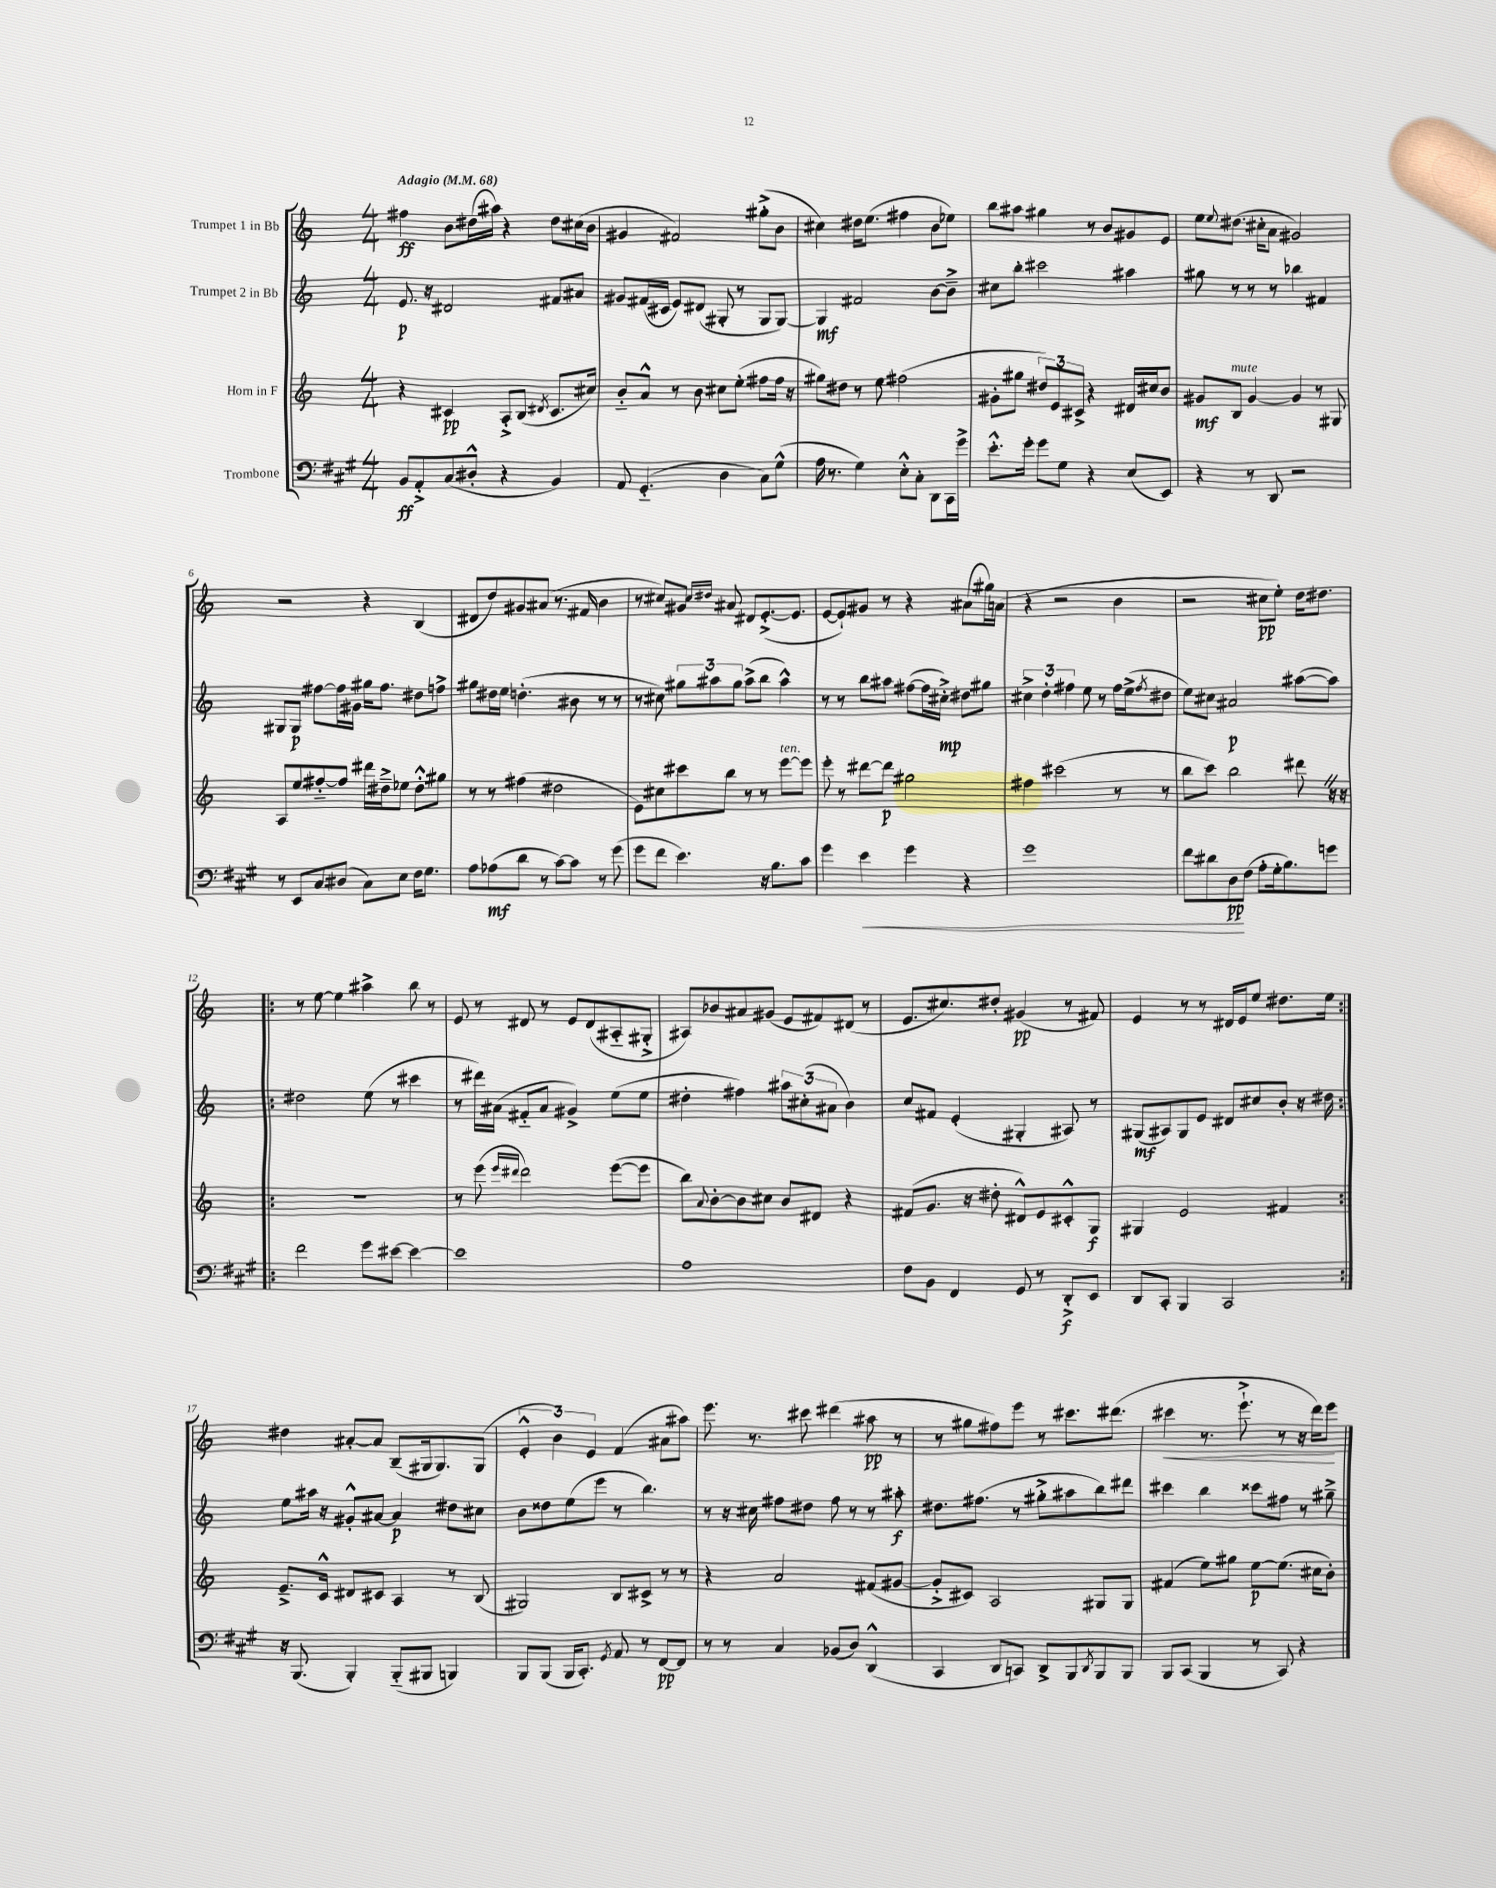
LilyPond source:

<<
\new StaffGroup <<
\new Staff = "s0" \with { instrumentName = "Trumpet 1 in Bb" } {
    \clef treble \key c \major \numericTimeSignature \time 4/4 \tempo "Adagio" 4 = 68
    fis''4\ff b'8 dis''16( ais''16) r4 dis''8 cis''16( b'16 |
    gis'4 fis'2) gis''8-.->( b'8 |
    cis''4) dis''16 e''8.( fis''4 b'8 ees''8) |
    b''8 ais''8 gis''4 r8 b'8 gis'8 e'8 |
    e''8 \appoggiatura { e''8 } dis''8.( cis''16-. a'8 gis'2) |
    r2 r4 b4( |
    dis'8 d''8) gis'8 ais'8( r8. fis'16 b'4 |
    r8 cis''8) gis'8 \grace { cis''16 dis''16 } ais'8 dis'8 e'8.~-.->( e'8. |
    e'8~ e'8-!) gis'8 r8 r4 ais'8( gis''16) a'16( |
    r4 r2 b'4 |
    r2 cis''8\pp e''8-.) d''16 dis''8. |
    \repeat volta 2 { r8 e''8~ e''4 ais''4-> b''8 r8 |
    e'8 r8 dis'8 r8 e'8 dis'8( ais8-_ gis8-.-> |
    ais8) bes'8 ais'8 gis'8( e'8 fis'8) dis'8( r8 |
    e'8. cis''8.) dis''8-. gis'4\pp( r8 fis'8) |
    e'4 r8 r8 dis'16 e'16 e''8 dis''8. e''16 | }
    dis''4 ais'8~-. ais'8 b8--( gis16 gis8.) gis8( |
    \tuplet 3/2 { e'4-.-^ b'4) e'4 } f'4( ais'8 ais''8) |
    e'''8. r8. cis'''8 dis'''4( ais''8\pp r8 |
    r8 gis''8 fis''8) e'''8 r8 cis'''8. dis'''8.( |
    cis'''4\< r8. e'''8.-!-> r8 r16 d'''16) e'''8\! \bar "|." |
}
\new Staff = "s1" \with { instrumentName = "Trumpet 2 in Bb" } {
    \clef treble \key c \major \numericTimeSignature \time 4/4
    e'8.\p r16 dis'2 fis'8 ais'8 |
    gis'8 fis'16( cis'16 e'8) dis'8( gis8-. r8 gis8 gis8~) |
    gis4\mf fis'2 b'8~ b'8---> |
    cis''8 b''8-. cis'''2 ais''4 |
    gis''8 r8 r8 r8 bes''4 fis'4 |
    gis8 gis8\p fis''8~ fis''16 gis'16 gis''16 fis''8. dis''8 f''8-> |
    gis''8 dis''16 e''16 d''4.-.( bis'8 r8 r8 |
    r8 cis''8) \tuplet 3/2 { gis''8 ais''8 gis''8 } ais''8->( b''8 ais''4-^) |
    r8 r8 b''8 ais''8 fis''8~( fis''16 cis''16-.->\mp) dis''8 gis''8 |
    \tuplet 3/2 { cis''4-> d''4-. fis''4 } e''8 r8 fis''16 e''16->( \acciaccatura { fis''8 } dis''8 |
    e''8) cis''8 ais'2\p ais''8~( ais''8) |
    \repeat volta 2 { dis''2 e''8( r8 cis'''4 |
    r8 dis'''16) ais'16( fis'8-_ ais'8 gis'4->) e''8( e''8 |
    dis''4-. fis''4) \tuplet 3/2 { ais''8 cis''8-.( ais'8 } b'4) |
    c''8 fis'8 e'4-.( gis4-. ais8) r8 |
    gis8\mf( ais8) gis8 e'8 dis'8 cis''8 b'8-. r16 dis''16 | }
    e''8 ais''16 r16 gis'8-.-^ ais'8~ ais'4\p dis''8 cis''8 |
    b'8 disis''8 e''8( e'''8 r8 b''4.) |
    r8 r16 cis''16 fis''8 dis''8 fis''8 r8 r8 ais''8-.\f |
    dis''8. fis''8.( r8 gis''8-.-> ais''8 b''8) dis'''8 |
    cis'''4 b''4 cisis'''8 fis''8 r8 gis''8---> \bar "|." |
}
\new Staff = "s2" \with { instrumentName = "Horn in F" } {
    \clef treble \key c \major \numericTimeSignature \time 4/4
    r4 cis'4\pp a8-.-> b8( \acciaccatura { dis'8 } cis'8. cis''16) |
    b'8-_ a'8-^ r8 b'8 cis''8 e''8-.( fis''8 fis''16 r16 |
    gis''8) dis''8 r8 e''8 fis''2( |
    gis'8-. gis''8 \tuplet 3/2 { dis''8) e'8 cis'8-> } r4 dis'16 cis''16 b'8 |
    gis'8\mf b8^\markup { \italic "mute" } gis'4~ gis'4 r8 gis8 |
    a8 e''8 fis''8~-_ fis''8 dis'''16 dis''16---> ees''8 dis''8-.-^ gis''8 |
    r8 r8 fis''4( dis''2 |
    e'8) cis''8 cis'''8 b''8 r8 r8 e'''8~^\markup { \italic "ten." } e'''8 |
    e'''8-. r8 dis'''8~ dis'''8\p gis''2 |
    fis''4 cis'''2( r8 r8 |
    b''8 c'''8) b''2 dis'''8 \once \override BreathingSign.text = \markup { \musicglyph "scripts.caesura.straight" } \breathe r16 r16 |
    \repeat volta 2 { R1 |
    r8 e'''8( \grace { e'''16 dis'''16 } dis'''2) e'''8~( e'''8 |
    b''8) \appoggiatura { a'8 } b'8~-. b'8 cis''8 b'8 dis'8 r4 |
    fis'8( g'8. r16 dis''8-. dis'8-^) e'8 cis'8-.-^ g8\f |
    gis4 e'2 fis'4 | }
    e'8.---> c'16-^ dis'8 cis'8 a4 r8 b8( |
    gis2) b8 cis'8-> r8 r8 |
    r4 a'2 fis'8( gis'8~ |
    gis'8-.-> cis'8) a2 gis8 gis8 |
    fis'4( e''8) gis''8 e''8~\p e''8.( cis''16 b'8-.) \bar "|." |
}
\new Staff = "s3" \with { instrumentName = "Trombone" } {
    \clef bass \key a \major \numericTimeSignature \time 4/4
    b,8\ff a,8-.-> cis8( dis8-.-^ r4 b,4) |
    a,8 gis,4.-_( d4 cis8) gis8-^( |
    a16 r8. gis4) e8-.-^ cis8-. d,8 cis,16 gis'16-> |
    e'8.-.-^ gis'16-. gis'8 gis8 r4 e8( e,8) |
    r4 r8 d,8 r2 |
    r8 e,8 cis8 dis8( cis8) e8 fis16 gis8. |
    a8 aes8\mf( d'8 r8 cis'8~) cis'8 r8 gis'8( |
    gis'8 fis'8 e'4.) r16 b8. cis'8 |
    gis'4 e'4\< gis'4 r4 |
    gis'1 |
    fis'8 dis'8 d8\pp\! fis8( a8-. gis16-. b8.) g'8 |
    \repeat volta 2 { fis'2 gis'8 eis'8~ eis'4~ |
    eis'1 |
    a1 |
    fis8 b,8 fis,4 gis,8 r8 d,8-.->\f e,8 |
    d,8 cis,8-. b,,4 cis,2 | }
    r16 b,,8.( b,,4-.) b,,8-_( bis,,8 b,,4) |
    b,,8 b,,8( b,,16 cis,8.-.) \acciaccatura { gis,8 } a,8 r8 fis,8~\pp fis,8 |
    r8 r8 cis4 bes,8( d8) d,4-^( |
    cis,4 d,8 c,8) d,8-> b,,8 \acciaccatura { d,8 } b,,8 b,,8 |
    b,,8 cis,8( b,,4 r8 cis,8) r4 \bar "|." |
}
>>
>>
